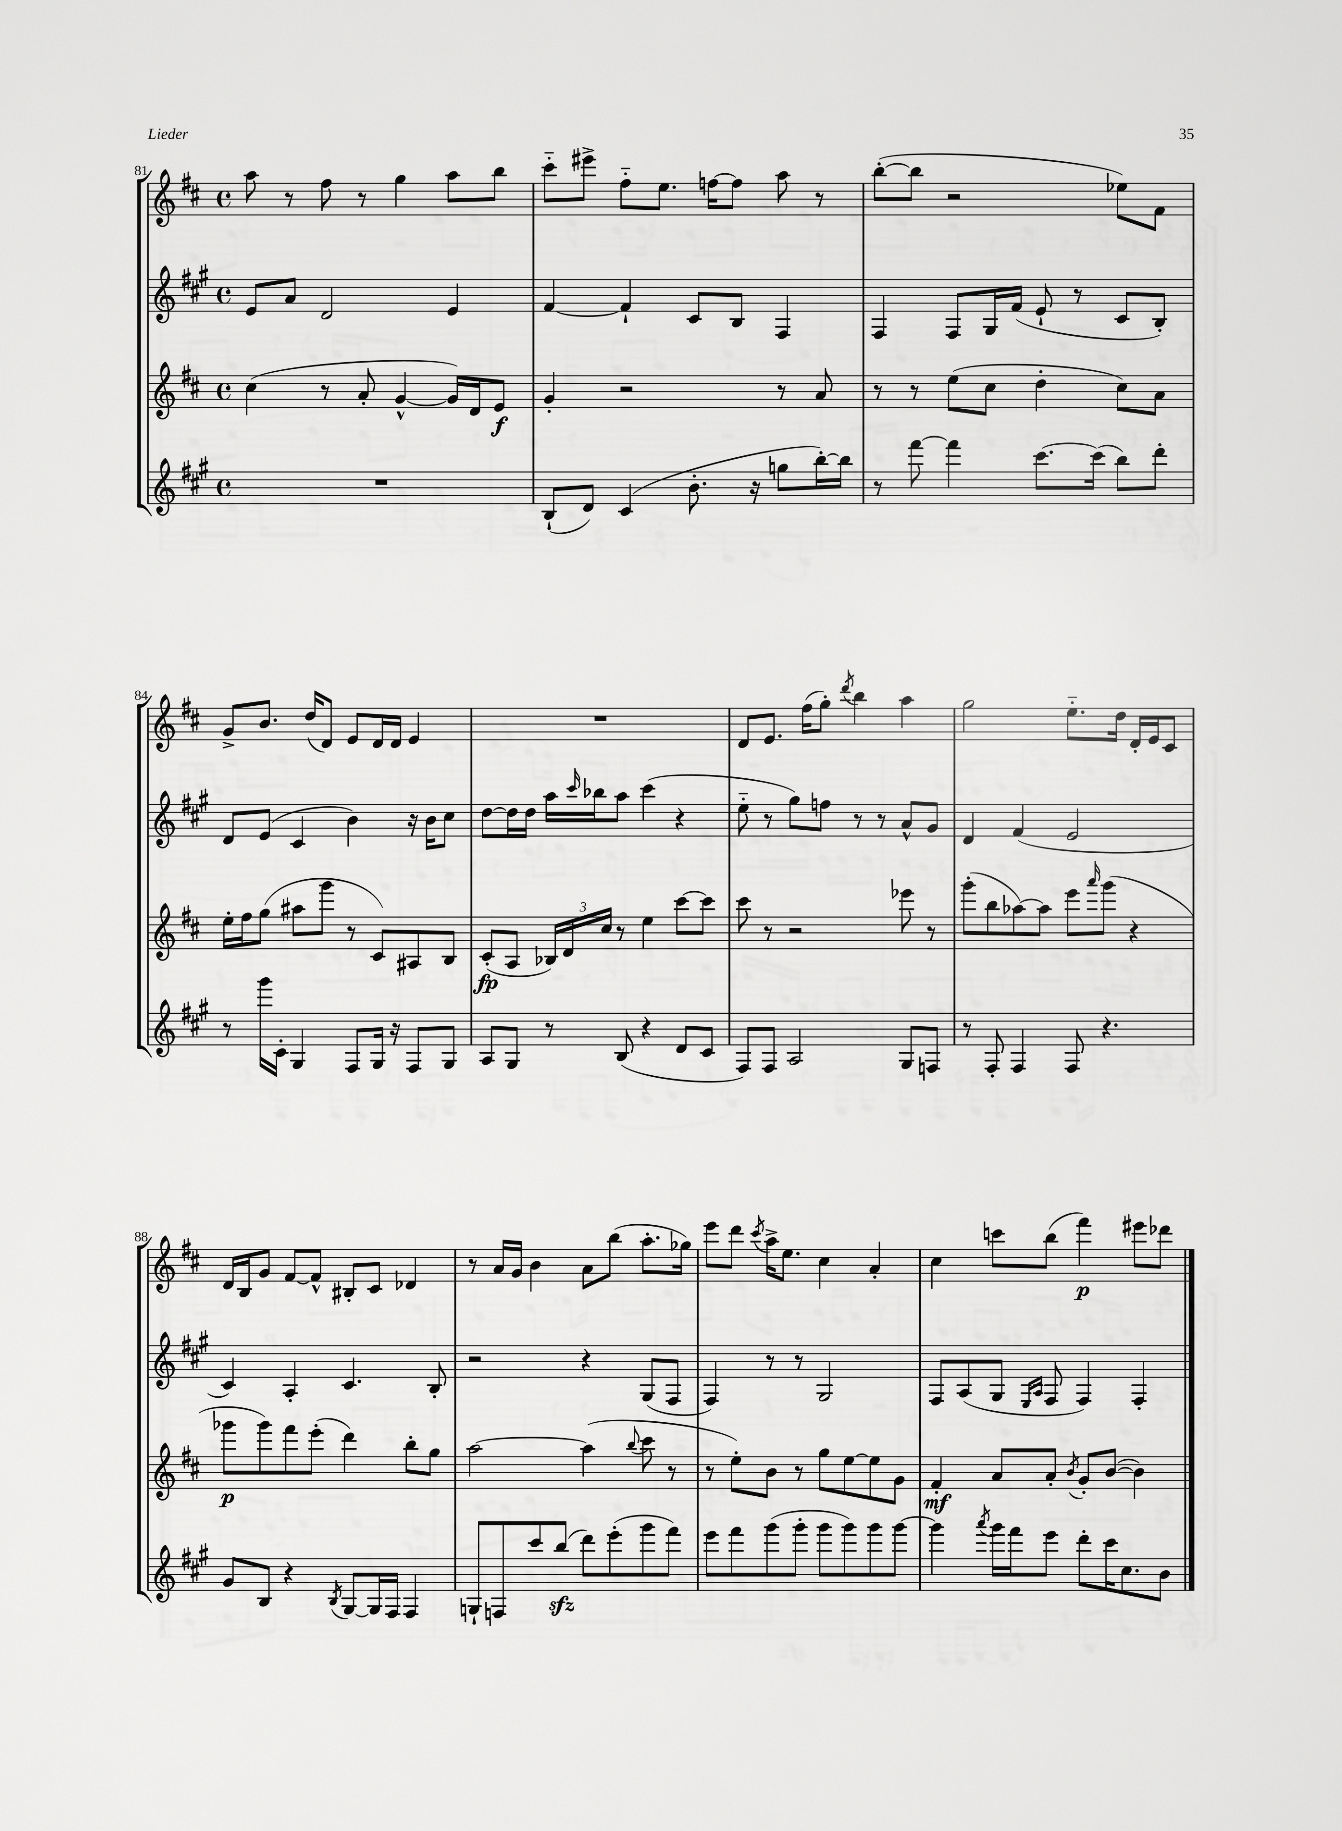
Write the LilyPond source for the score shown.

<<
\new StaffGroup <<
\new Staff = "s0" {
    \clef treble \key d \major \defaultTimeSignature \time 4/4
    a''8 r8 fis''8 r8 g''4 a''8 b''8 |
    cis'''8-_ eis'''8-> fis''8-_ e''8. f''16~ f''8 a''8 r8 |
    b''8~-.( b''8 r2 ees''8) fis'8 |
    g'8-> b'8. d''16( d'8) e'8 d'16 d'16 e'4 |
    R1 |
    d'8 e'8. fis''16( g''8-.) \acciaccatura { d'''8 } b''4 a''4 |
    g''2 e''8.-_ d''16 d'16-. e'16 cis'8 |
    d'16 b16 g'8 fis'8~ fis'8-^ bis8-. cis'8 des'4 |
    r8 a'16 g'16 b'4 a'8 b''8( a''8.-. ges''16) |
    e'''8 d'''8 \acciaccatura { cis'''8 } a''16-> e''8. cis''4 a'4-. |
    cis''4 c'''8 b''8( fis'''4\p) eis'''8 des'''8 \bar "|." |
}
\new Staff = "s1" {
    \clef treble \key a \major \defaultTimeSignature \time 4/4
    e'8 a'8 d'2 e'4 |
    fis'4~ fis'4-! cis'8 b8 fis4 |
    fis4 fis8 gis16 fis'16( e'8-! r8 cis'8 b8-.) |
    d'8 e'8( cis'4 b'4) r16 b'16 cis''8 |
    d''8~ d''16 d''16 a''16 \grace { cis'''16 } bes''16 a''8 cis'''4( r4 |
    e''8-_ r8 gis''8) f''8 r8 r8 a'8-^ gis'8 |
    d'4 fis'4( e'2 |
    cis'4) a4-. cis'4. b8-. |
    r2 r4 gis8( fis8 |
    fis4) r8 r8 gis2 |
    fis8 a8( gis8 \grace { e16 a16 } fis8 fis4) fis4-. \bar "|." |
}
\new Staff = "s2" {
    \clef treble \key d \major \defaultTimeSignature \time 4/4
    cis''4( r8 a'8-. g'4~-^ g'16) d'16 e'8\f |
    g'4-. r2 r8 a'8 |
    r8 r8 e''8( cis''8 d''4-. cis''8) a'8 |
    e''16-. fis''16 g''8( ais''8 g'''8 r8 cis'8) ais8 b8 |
    cis'8-.\fp( a8 \tuplet 3/2 { bes16) d'16 cis''16 } r8 e''4 cis'''8~ cis'''8 |
    cis'''8 r8 r2 ees'''8 r8 |
    g'''8-.( b''8 aes''8~) aes''8 e'''8 \grace { a'''16 } g'''8( r4 |
    ges'''8\p ges'''8) fis'''8 e'''8-.( d'''4) b''8-. g''8 |
    a''2~ a''4( \appoggiatura { b''8 } cis'''8 r8 |
    r8 e''8-.) b'8 r8 g''8 e''8~ e''8 g'8 |
    fis'4-.\mf a'8 a'8-. \acciaccatura { b'8 } g'8-. b'8~( b'4) \bar "|." |
}
\new Staff = "s3" {
    \clef treble \key a \major \defaultTimeSignature \time 4/4
    R1 |
    b8-!( d'8) cis'4( b'8.-. r16 g''8 b''16~-.) b''16 |
    r8 fis'''8~ fis'''4 cis'''8.~ cis'''16( b''8) d'''8-. |
    r8 gis'''16 cis'16-. gis4 fis8 gis16 r16 fis8 gis8 |
    a8 gis8 r8 b8( r4 d'8 cis'8 |
    fis8) fis8 a2 gis8 f8 |
    r8 fis8-. fis4 fis8 r4. |
    gis'8 b8 r4 \acciaccatura { b8 } gis8~ gis16 fis16 fis4 |
    g8-! f8 cis'''8 b''8\sfz( d'''8) e'''8-.( gis'''8 fis'''8) |
    e'''8 fis'''8 gis'''8( gis'''8-. gis'''8 gis'''8) gis'''8 gis'''8~ |
    gis'''4 \acciaccatura { a'''8 } gis'''16 fis'''16 e'''8 d'''8-. cis'''16 cis''8. b'8 \bar "|." |
}
>>
>>
\layout { \context { \Score currentBarNumber = #81 } }
